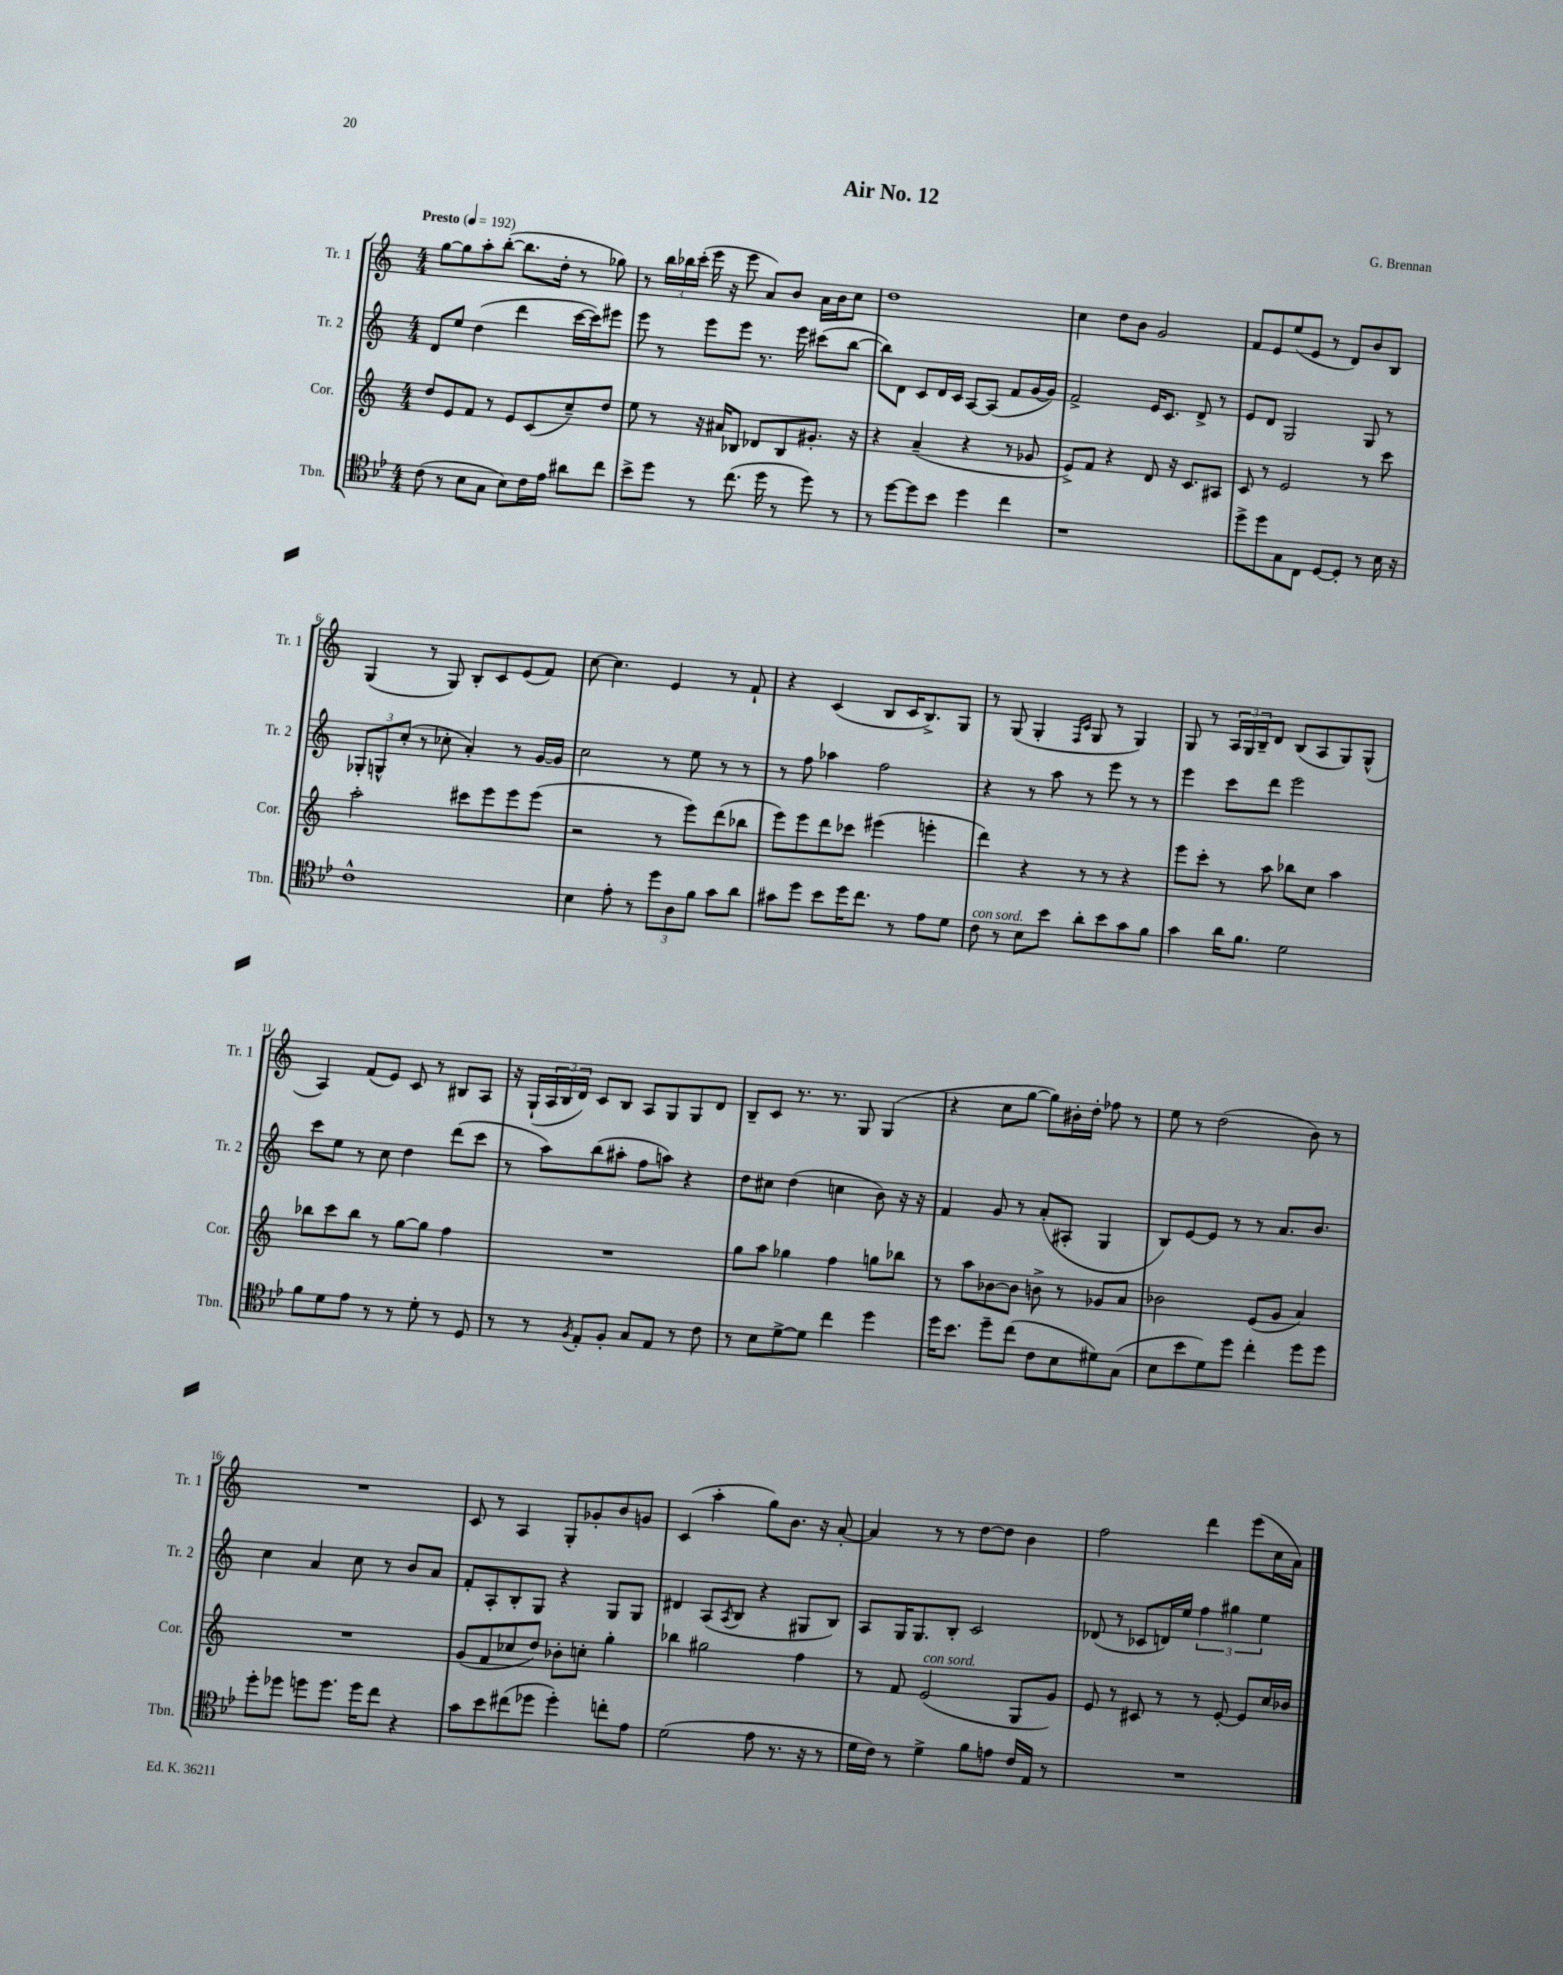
\header { title = "Air No. 12" composer = "G. Brennan" }
<<
\new StaffGroup <<
\new Staff = "s0" \with { instrumentName = "Tr. 1" shortInstrumentName = "Tr. 1" } {
    \clef treble \key c \major \numericTimeSignature \time 4/4 \tempo "Presto" 4 = 192
    g''8~ g''8 a''8-. b''8~-.( b''8. d''16-. r8 ges''8) |
    r8 \tuplet 3/2 { b''16 bes''16 c'''16-.( } e'''16 r16 e'''8 a'8) b'8 a'16 b'16 c''8 |
    d''1 |
    c''4 d''8 b'8 g'2 |
    f'8 e'8 e''8( e'8 r8 d'8) b'8 b8 |
    g4( r8 g8) b8-. c'8 e'8( f'8) |
    c''8~ c''4. e'4 r8 f'8-! |
    r4 c'4( b8 c'16 b8.->) g8 |
    r8 g8( g4-. \grace { f16 c'16 } g8 r8 g4) |
    g8 r8 \tuplet 3/2 { a16 g16 b16-- } d'8 b8( a8 g8) g8-^( |
    a4) f'8( e'8) c'8 r8 bis8 a8 |
    r16 g16-!( \tuplet 3/2 { a16 b16 d'16) } c'8 b8 a8 g8 g8 d'8 |
    b8-- c'8 r8. r8. g8 g4( |
    r4 c''8 g''8~ g''8) bis'16-. d''16-. fes''8 r8 |
    e''8 r8 d''2( b'8) r8 |
    R1 |
    c'8 r8 a4 g8-. ges'8-. b'8 g'8 |
    c'4( a''4-. g''8) b'8. r16 a'8~-. |
    a'4 r8 r8 d''8~ d''8 b'4 |
    f''2 d'''4 e'''8( c''16 a'16) \bar "|." |
}
\new Staff = "s1" \with { instrumentName = "Tr. 2" shortInstrumentName = "Tr. 2" } {
    \clef treble \key c \major \numericTimeSignature \time 4/4
    d'8 e''8 d''4( d'''4 c'''16~ c'''16) eis'''8 |
    e'''8 r8 e'''8 e'''8 r8. e'''16 cis'''8( b''8~ |
    b''8) d'8 c'8 d'16 c'16 a8~ a8( f'8 g'16~ g'16) |
    f'2-> e'16 c'8. d'8-> r8 |
    e'8 d'8 g2 g8 r8 |
    \tuplet 3/2 { ges8-. g8-^ c''8-.( } r8 ces''8-. a'4-.) r8 g'16~ g'16 |
    c''2 r8 e''8 r8 r8 |
    r8 f''8 aes''4 f''2 |
    r4 r8 a''8 r8 e'''8 r8 r8 |
    e'''4 c'''8 d'''8 e'''2 |
    c'''8 e''8 r8 c''8 d''4 d'''8( c'''8 |
    r8 a''8) b''8( ais''8-. f''8 a''8) r4 |
    d''8 cis''8 d''4( c''4 b'8) r16 r16 |
    f'4 g'8 r8 a'8-.( ais8-. g4 |
    b8) e'8~ e'8 r8 r8 a'8. b'8. |
    c''4 a'4 c''8 r8 b'8 a'8 |
    f'8-. a8-. b8-. g8 r4 g8 g8 |
    dis'4 a8( \acciaccatura { a8 } b8 r4 gis8 b8) |
    a8 g16 g8. b8-. c'2 |
    des'8( r8 ces'8 d'16) e''16 \tuplet 3/2 { f''4 gis''4 e''4 } \bar "|." |
}
\new Staff = "s2" \with { instrumentName = "Cor." shortInstrumentName = "Cor." } {
    \clef treble \key c \major \numericTimeSignature \time 4/4
    d''8 e'8 f'8 r8 e'8 c'8( c''8--) d''8 |
    e''8 r8 r16 ais'16 bes8 des'8 bes8 gis'8.-. r16 |
    r4 a'4--( r4 r8 ges'8 |
    e'8->) f'8 r4 d'8 r16 c'8. ais8 |
    c'8 r8 e'2 r8 c'''8 |
    a''2-. cis'''8 e'''8 e'''8 e'''8( |
    r2 r8 e'''8) d'''8( bes''8 |
    e'''8) e'''8 d'''8 ces'''8 eis'''4( e'''4-. |
    d'''4) r4 r8 r8 r4 |
    e'''8 c'''8-. r8 a''8 bes''8 c''8 a''4 |
    bes''8 c'''8 bes''8 r8 g''8~ g''8 f''4 |
    R1 |
    g''8 a''8 ges''4 f''4 g''8 bes''8 |
    r8 a''8 bes'8~ bes'8 b'8-> r8 ges'8 a'8 |
    bes'2 e'8( g'8 a'4) |
    R1 |
    g'8( f'8 ces''8 d''8) bes'8-. c''8-. g''4-. |
    bes''4 gis''2 f''4 |
    r8 f'8 e'2^\markup { \italic "con sord." }( g8 g'8) |
    e'8 r8 cis'8 r8 r8 e'8~-. e'8 c''16 bes'16 \bar "|." |
}
\new Staff = "s3" \with { instrumentName = "Tbn." shortInstrumentName = "Tbn." } {
    \clef tenor \key bes \major \numericTimeSignature \time 4/4
    c'8( r8 bes8 g8 bes8) c'16 ees'16 ais'8 c''8 |
    bes'8-> d''8 r8 c''8.( d''16 r8 d''8) r8 |
    r8 d''8~ d''8 bes'8 d''4 c''4 |
    r1 |
    d''8-> d''8 g8 c8 d8~ d8-. r8 bes16 r16 |
    c'1-^ |
    bes4 ees'8-. r8 \tuplet 3/2 { d''8 a8 f'8 } g'8 a'8 |
    gis'8 d''8 bes'8 d''16 c''8. r8 ees'8 d'8 |
    c'8^\markup { \italic "con sord." } r8 bes8 bes'8 a'8-. bes'8 g'8 f'8 |
    g'4 a'16 f'8. d'2 |
    f'8 d'8 ees'8 r8 r8 d'8-. r8 d8 |
    r8 r8 \acciaccatura { f8 } ees8-. f8-. g8 ees8 r8 c'8 |
    r8 bes8 d'8~-> d'8 c''4 d''4 |
    d''16 bes'8. d''8-- c''8( c'8 bes8 dis'8) g8( |
    bes8 bes'8 d'8) d''8 c''4-. d''8 d''8 |
    d''8-. des''8 d''8 d''8. d''16 c''8 r4 |
    g'8 bes'8 cis''8( des''8 des''4-.) c''8-. ees'8 |
    d'2( ees'8 r8. r16 r8 |
    d'16 c'16) r8 d'4-> f'8 e'8 c'16 ees16 r8 |
    R1 \bar "|." |
}
>>
>>
